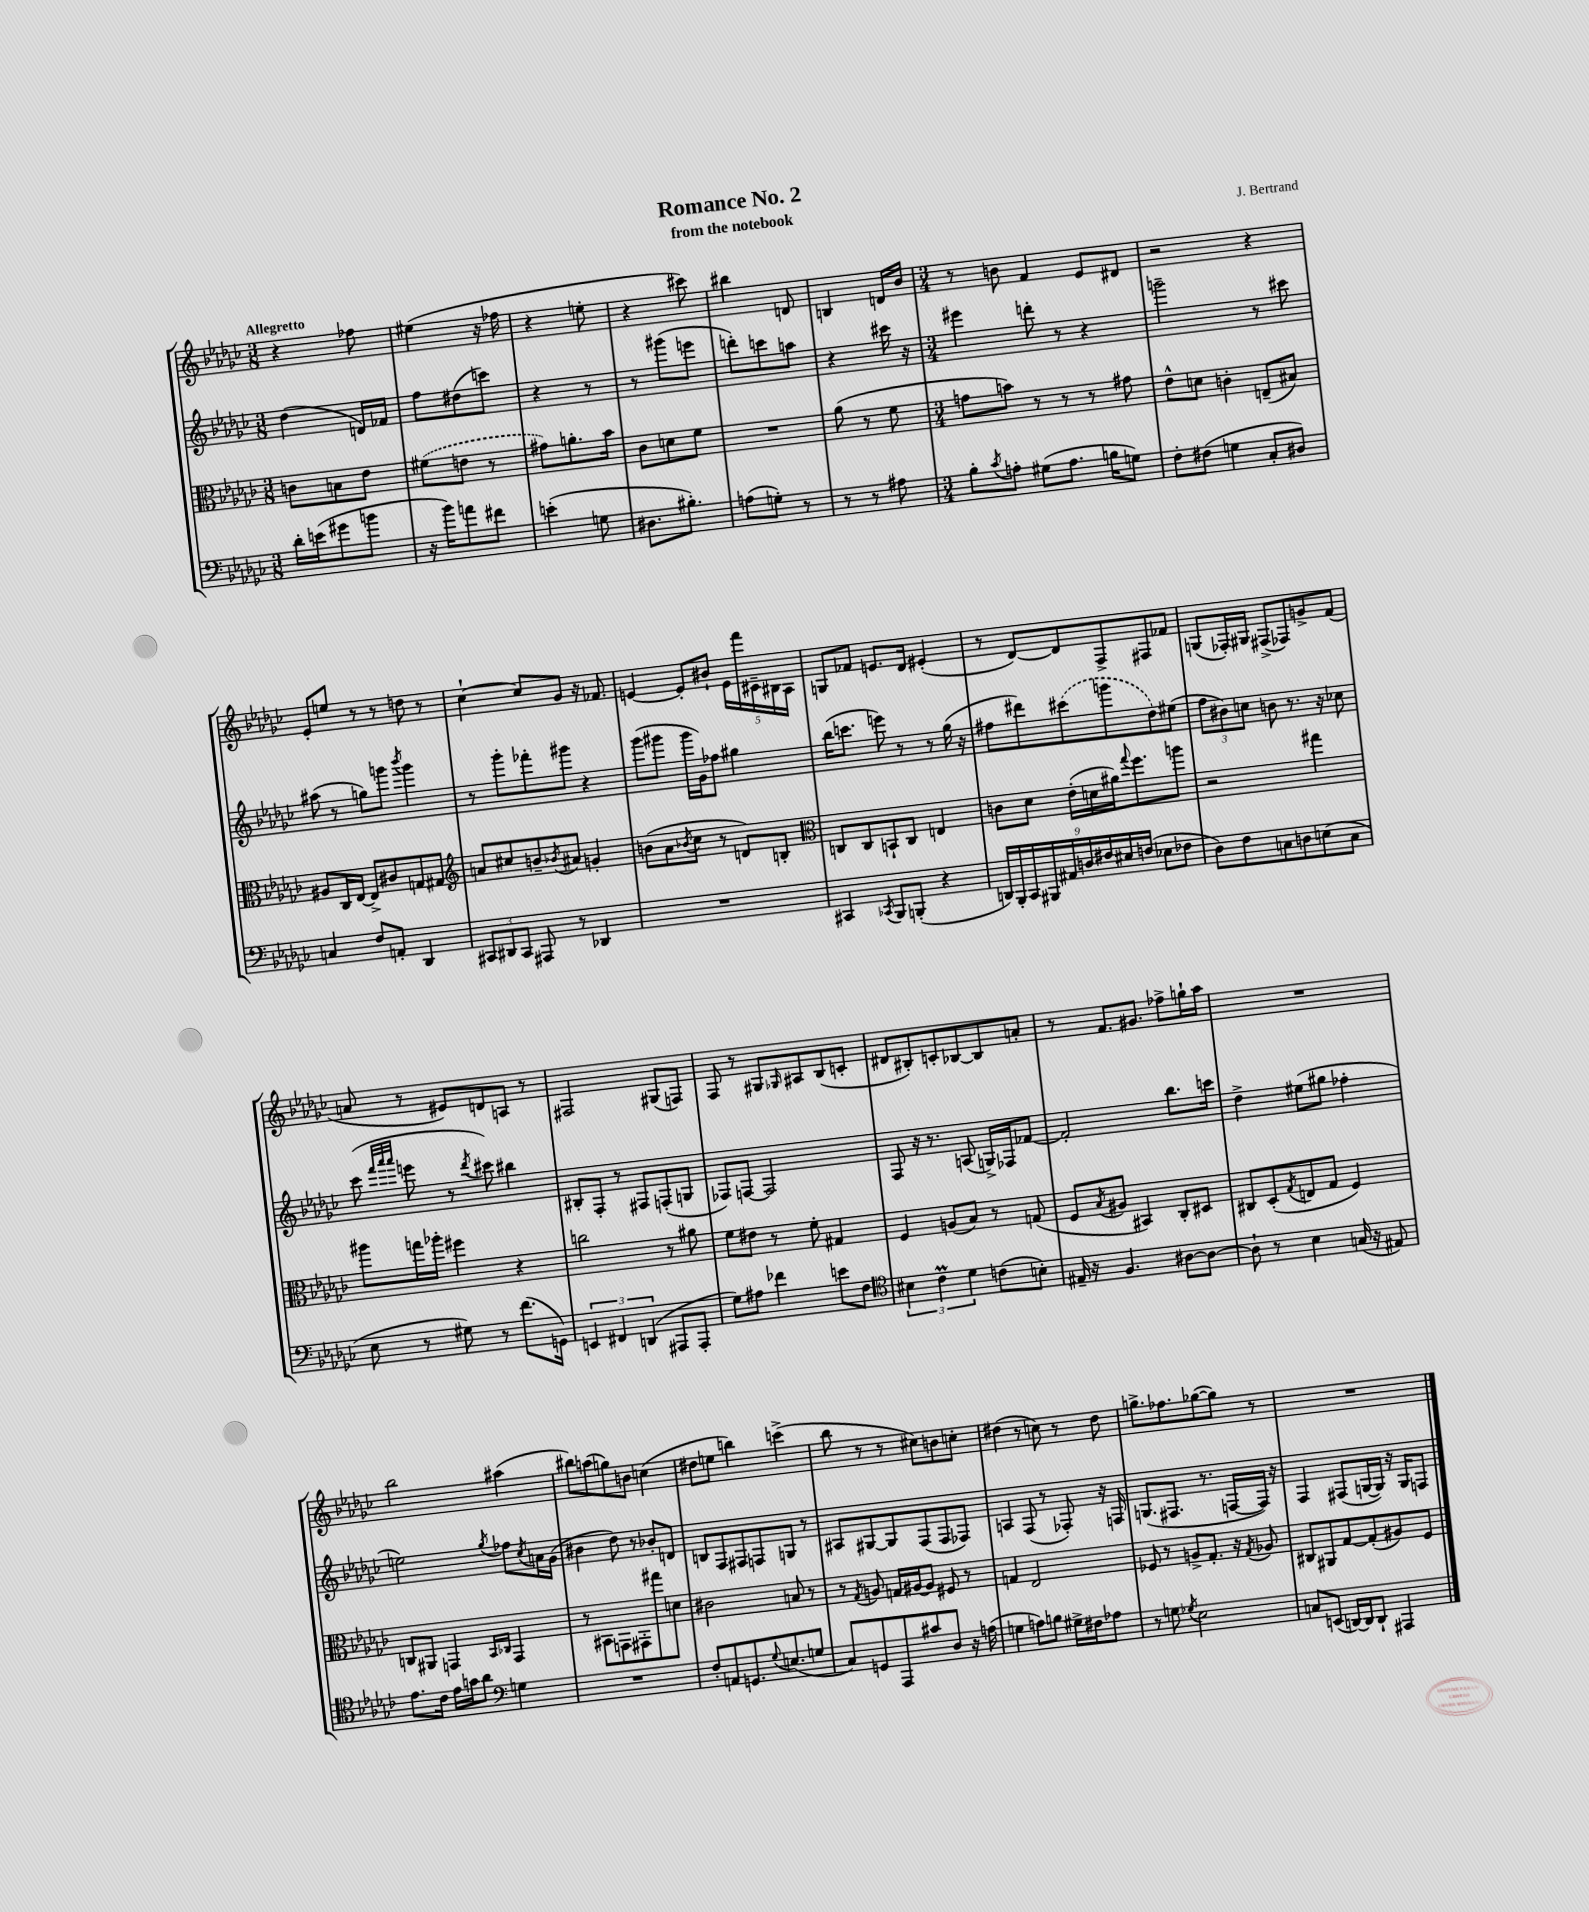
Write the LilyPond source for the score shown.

\header { title = "Romance No. 2" composer = "J. Bertrand" subtitle = "from the notebook" }
<<
\new StaffGroup <<
\new Staff = "s0" {
    \clef treble \key ges \major \numericTimeSignature \time 3/8 \tempo "Allegretto"
    r4 fes''8 |
    eis''4( r16 fes''16 |
    r4 e''8-. |
    r4 cis'''8) |
    bis''4 d'8 |
    b4 d'16 bes'16 |
    \numericTimeSignature \time 3/4 r8 b'8 f'4 ees'8 dis'8 |
    r2 r4 |
    ees'8-. e''8 r8 r8 d''8 r8 |
    ces''4~-! ces''8 ges'8 r16 fes'8. |
    e'4~ e'8-. bis'8-! \tuplet 5/4 { e'16 f'''16 cis'16-- bis16 aes16 } |
    g8 fes'8 e'8. des'16 eis'4-.( |
    r8 des'8~) des'8 f8-> fis8 fes'8 |
    g8( fes16-.) gis16 fis8->( fes8) g'8-> f'8( |
    a'8 r8 eis'8) d'8 a8 r8 |
    fis2 gis8( f8) |
    f8 r8 gis8 \grace { ges16 } ais8 bes8( c'8-. |
    dis'8 bis8-.) c'8-. bes8~ bes8 a'8-. |
    r8 f'8. gis'8. fes''8-> g''16-! aes''16 |
    R2. |
    bes''2 ais''4( |
    bis''8) a''8( g''8) b'8 c''4( |
    dis''8 e''8 b''4) c'''4->( |
    bes''8 r8 r8 cis''8) b'8 c''8-. |
    dis''4( r8 c''8) r8 dis''8 |
    g''8.-> fes''8. ges''8~( ges''8) r8 |
    R2. \bar "|." |
}
\new Staff = "s1" {
    \clef treble \key ges \major \numericTimeSignature \time 3/8
    des''4( d'16) fes'16 |
    f''8 dis''8( c'''8) |
    r4 r8 |
    r8 gis'''8( e'''8 |
    d'''8-.) c'''8 a''8 |
    r4 cis'''16 r16 |
    \numericTimeSignature \time 3/4 eis'''4 d'''8-. r8 r4 |
    g'''2-- r8 cis'''8 |
    ais''8( r8 g''8) g'''8 \acciaccatura { bes'''8 } g'''4 |
    r8 ges'''8-. fes'''8-. gis'''8 r4 |
    ges'''8( gis'''8 gis'''16 ges'16) fes''8 gis''4 |
    bes''16( c'''8. e'''8) r8 r8 ges''16( r16 |
    fis''8 dis'''8) \once \slurDashed cis'''8( g'''8 des''8) eis''8( |
    \tuplet 3/2 { f''8 bis'8) c''8 } b'8 r8. r16 ces''8 |
    ces'''8( \grace { f'''32 aes'''32 aes'''32 } e'''8 r8 \acciaccatura { des'''8 } cis'''8) bis''4 |
    bis8-. f8-. r8 fis8 f8-.( g8 |
    fes8) f8~ f2 |
    f8 r16 r8. a8( g16->) fes16 fes'8~ |
    fes'2-. bes''8. c'''16 |
    des''4-> eis''8( gis''8 fes''4-. |
    e''2) \acciaccatura { ges''8 } fes''8 \acciaccatura { ces''8 } a'16 ges'16( |
    bis'4 des''8) r8 bes'8-. d'8 |
    b8 f8 fis8 f8 g8 r8 |
    ais8 gis8~ gis8 f8( f8 fes8) |
    a4 f8( r8 fes8-.) r16 f16 |
    g8.( fis8. r8. f16~ f16) r16 |
    f4 fis8( g16~ g16) r16 g16 f8 \bar "|." |
}
\new Staff = "s2" {
    \clef alto \key ges \major \numericTimeSignature \time 3/8
    c'8 b8 ees'8 |
    \once \slurDashed fis'8( e'8 r8 |
    gis'8) a'8.-. bes'16 |
    ces'8 d'8 f'8 |
    R4. |
    aes'8( r8 f'8 |
    \numericTimeSignature \time 3/4 g'8 b'8) r8 r8 r8 gis'8 |
    ees'8-^ d'8 c'4-. e8--( bis8) |
    ais8 ces16 ees16~ ees8-> cis'8 g8 gis8 |
    \clef treble a'8 cis''8 b'8-- \acciaccatura { bes'8 } ais'8 g'4-. |
    b'8( aes'8 \acciaccatura { bes'8 } ces''8 r8 d'8) b8-. |
    \clef alto c8 c8 b,8-! c8 e4 |
    c'8 des'8 ees'16-.( d'16 ais'16) \appoggiatura { ges''8 } f''8. a''8 |
    r2 gis''4 |
    ais''8 g''16 aes''16-. fis''4 r4 |
    c''2 r8 ais'8 |
    f'8 eis'8 r8 f'8-. gis4 |
    f4 a8( bes8) r8 g8( |
    f8 \acciaccatura { bes8 } ais8 bis,4) ces8-. dis8 |
    cis8 des8-.( \acciaccatura { ges8 } e8 ges8 f4) |
    c8 ais,8 g,4 \grace { bes,16 ces16 } g,4 |
    r8 bis,8 g,8 gis,8-. gis''8 d'8 |
    cis'2 b8 r8 |
    r8 \acciaccatura { ges8 } a8 g16 ais16~ ais8 fis8 r8 |
    g4 ees2 |
    fes8 r8 a8-> ges8.-. r16 \acciaccatura { ges8 } aes8 |
    cis8 ais,8 ges8~ ges8-.( ais8) f8 \bar "|." |
}
\new Staff = "s3" {
    \clef bass \key ges \major \numericTimeSignature \time 3/8
    des'16-. e'16( gis'8 b'8 |
    r16 bes'16) a'8 fis'8 |
    e'4-.( g8 |
    dis8. bis8.-.) |
    a8( g8-.) r8 |
    r8 r8 ais8 |
    \numericTimeSignature \time 3/4 bes8-. \acciaccatura { ces'8 } a8-. gis8( a8. b16 g8) |
    f8-. fis8( g4 ces8-. dis8) |
    c4 f8 a,8-. des,4 |
    \tuplet 3/2 { cis,8 dis,8 cis,8 } ais,,8 r8 des,4 |
    R2. |
    cis,4 \acciaccatura { ces,8 } bes,,8 b,,8-.( r4 |
    \tuplet 9/8 { d,16) bes,,16-. ces,16 bis,,16 ais,16 d16 fis16 eis16 f16( } ees8 fes8 |
    des8) f8 c8 d8 e8( c8 |
    ees8 r8 gis8) r8 f'8.( g,16) |
    \tuplet 3/2 { e,4 fis,4 d,4( } ais,,8 ais,,8-. |
    ges8) ais8 fes'4 e'8 f8 |
    \clef tenor \tuplet 3/2 { bis4 ces'4\prall des'4 } c'8( b8-.) |
    eis16-- r16 f4. ais8~ ais8~ |
    ais8-! r8 bes4 g16( r16 eis8) |
    ees'8. ces'16 ees'16 g'16 aes'8 \clef bass g4 |
    R2. |
    f8-. a,8 g,8. \appoggiatura { ges8 } e8.( g8 |
    ces8) g,8 aes,,8 cis'8 des8 r16 a16( |
    g4 a8) b8 gis16-> fis16 aes8 |
    r8 g8 \acciaccatura { ges8 } ees2 |
    c8 e,8( d,16~) d,16 d,8-! ais,,4 \bar "|." |
}
>>
>>
\layout { \context { \Score \remove "Bar_number_engraver" } }
